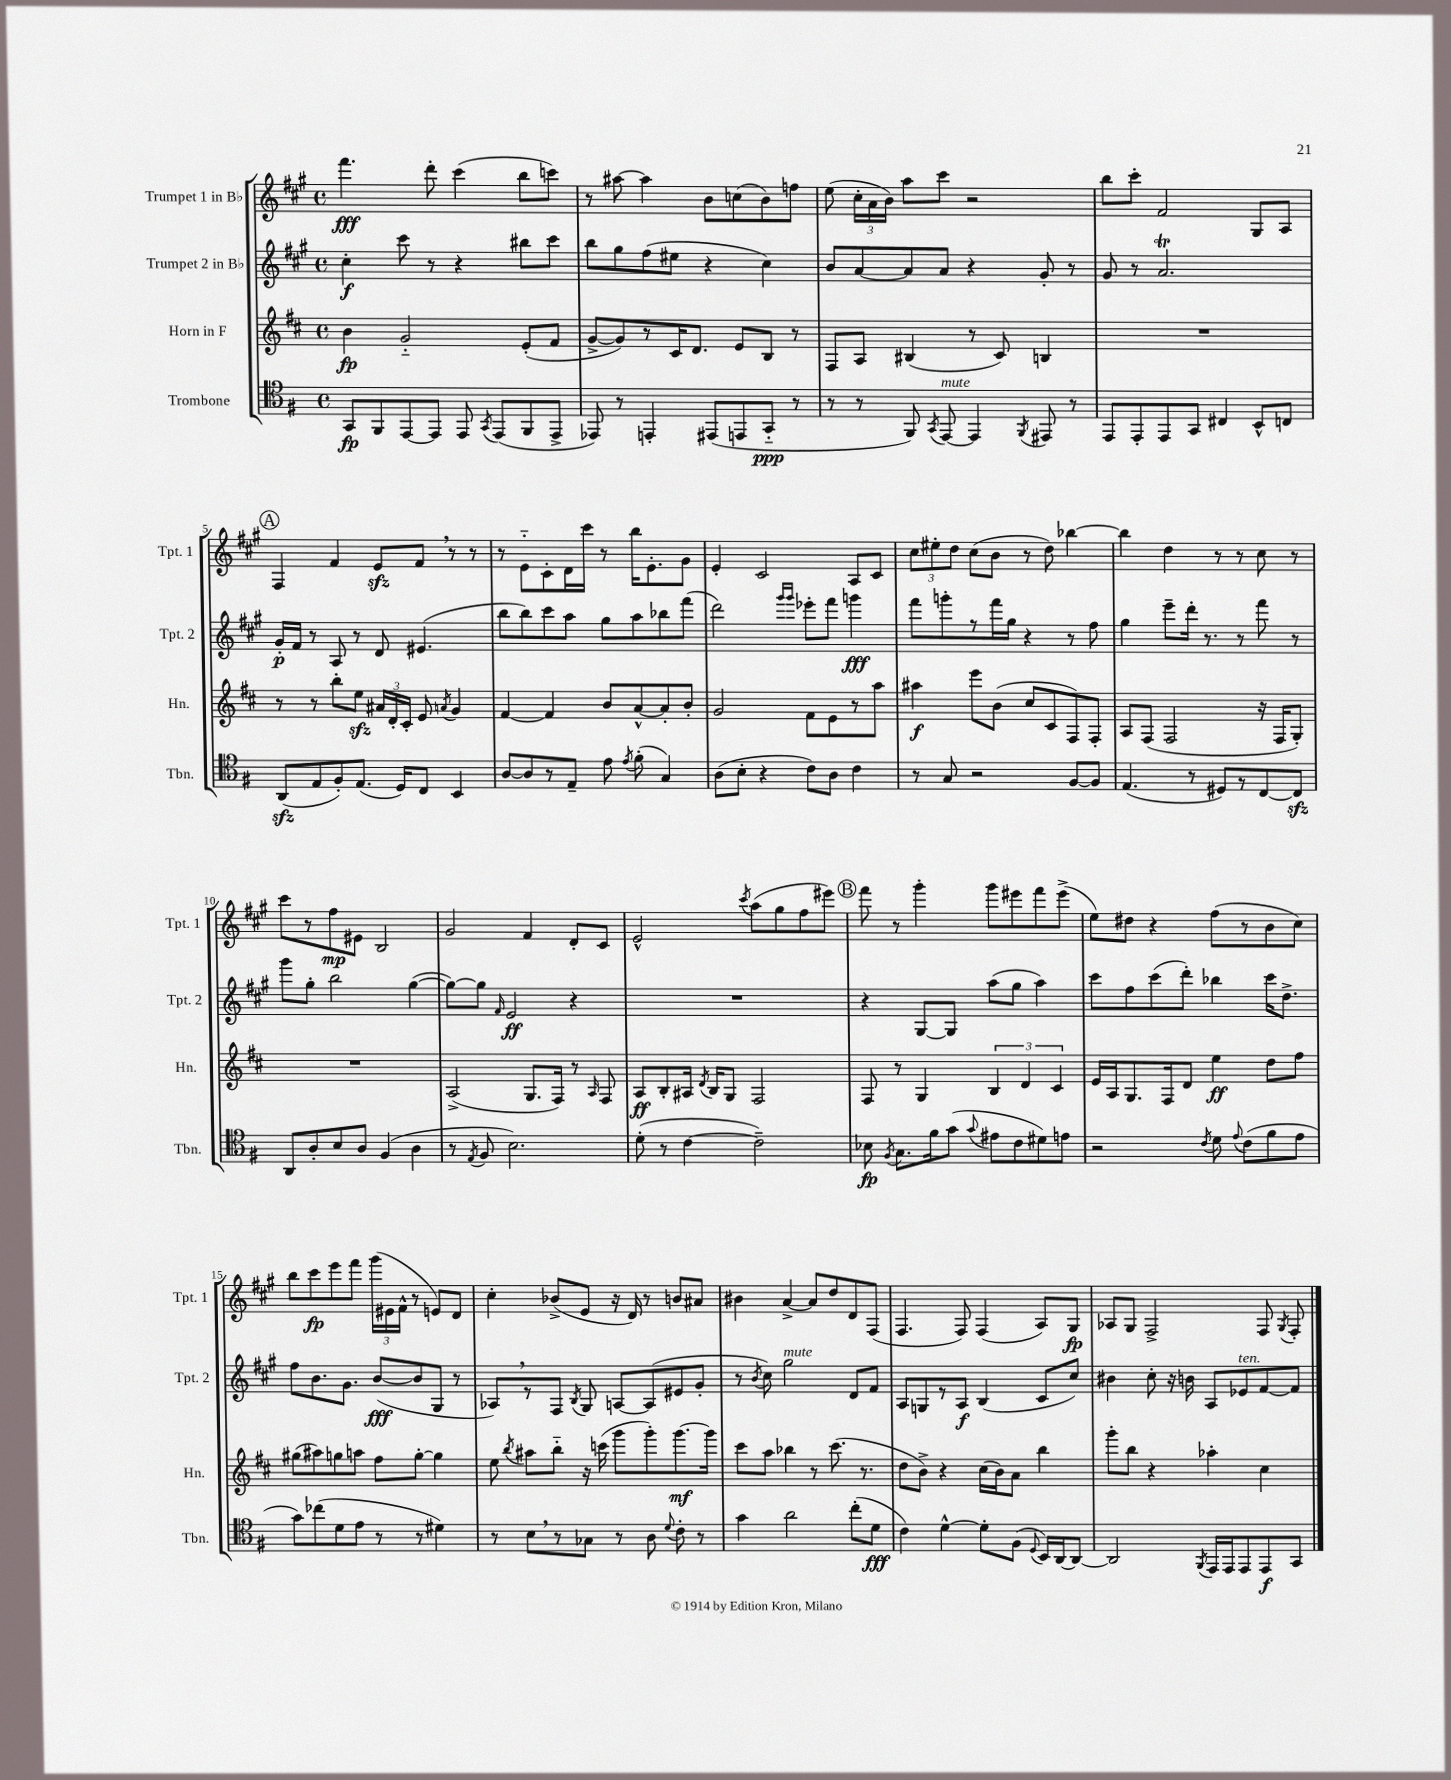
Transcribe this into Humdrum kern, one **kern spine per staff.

**kern	**dynam	**kern	**dynam	**kern	**dynam	**kern	**dynam
*part4	*part4	*part3	*part3	*part2	*part2	*part1	*part1
*staff4	*staff4	*staff3	*staff3	*staff2	*staff2	*staff1	*staff1
*I"Trombone	*	*I"Horn in F	*	*I"Trumpet 2 in B♭	*	*I"Trumpet 1 in B♭	*
*I'Tbn.	*	*I'Hn.	*	*I'Tpt. 2	*	*I'Tpt. 1	*
*clefC4	*	*clefG2	*	*clefG2	*	*clefG2	*
*k[f#]	*	*k[f#c#]	*	*k[f#c#g#]	*	*k[f#c#g#]	*
*M4/4	*	*M4/4	*	*M4/4	*	*M4/4	*
*met(c)	*	*met(c)	*	*met(c)	*	*met(c)	*
=1	=1	=1	=1	=1	=1	=1	=1
8GG/L	fp	4b\	fp	4cc#'\	f	4.fff#\	fff
8FF#/	.	.	.	.	.	.	.
[8EE/	.	2g/	.	8ccc#\	.	.	.
8EE/J]	.	.	.	8r	.	8ddd'\	.
8EE/	.	.	.	4r	.	(4ccc#\	.
8qGG/	.	.	.	.	.	.	.
(8EE/L	.	.	.	.	.	.	.
8FF#/	.	(8e'/L	.	8bb#X\L	.	8bb\L	.
8EE^/J	.	8f#/J	.	8ccc#\J	.	8cccn\J)	.
=2	=2	=2	=2	=2	=2	=2	=2
8EE-X/)	.	[8g^/L	.	8bb\L	.	8r	.
8r	.	8g/])	.	8gg#\	.	[8aa#X\	.
4EEn'/	.	8r	.	(8ff#\	.	4aa#\]	.
.	.	16c#/K	.	8ee#X\J	.	.	.
.	.	8.d/J	.	.	.	.	.
(8EE#X/L	.	.	.	4r	.	8b\L	.
8EEn/	.	8e/L	.	.	.	(8ccn\	.
8GG/J	ppp	8B/J	.	4cc#\)	.	8b\)	.
8r	.	8r	.	.	.	8ffn\J	.
=3	=3	=3	=3	=3	=3	=3	=3
8r	.	8F#/L	.	8b/L	.	(8ee\	.
8r	.	8A/J	.	[8a/	.	24cc#'\LL	.
.	.	.	.	.	.	24a\	.
.	.	.	.	.	.	24b\JJ)	.
8FF#/)	.	(4B#X/	.	8a/]	.	8aa\L	.
8qGG/	.	.	.	.	.	.	.
!LO:TX:a:i:t=mute	!	!	!	!	!	!	!
[8EE/	.	.	.	8a/J	.	8ccc#\J	.
4EE/]	.	8r	.	4r	.	2r	.
.	.	8c#/)	.	.	.	.	.
8qFF#/	.	.	.	.	.	.	.
8EE#X/	.	4Bn/	.	8g#'/	.	.	.
8r	.	.	.	8r	.	.	.
=4	=4	=4	=4	=4	=4	=4	=4
8EE/L	.	1r	.	8g#/	.	8bb\L	.
8EE'/	.	.	.	8r	.	8ccc#'\J	.
8EE/	.	.	.	2.aT/	.	2f#/	.
8GG/J	.	.	.	.	.	.	.
4C#X/	.	.	.	.	.	.	.
8BB^^/L	.	.	.	.	.	8G#/L	.
8Cn/J	.	.	.	.	.	8A/J	.
!!LO:LB:g=z
!!LO:REH:place=s1:t=A
=5	=5	=5	=5	=5	=5	=5	=5
(8AAzz/L	.	8r	.	16g#'/LL	p	4F#/	.
.	.	.	.	16f#/JJ	.	.	.
8E/	.	8r	.	8r	.	.	.
8F#'/)	.	8bb'\L	.	8A/	.	4f#/	.
(8.E/J	.	8eezz\J	.	8r	.	.	.
.	.	24a#X/LL	.	8d/	.	8ezz/L	.
.	.	24d'/	.	.	.	.	.
16D/KL)	.	.	.	.	.	.	.
.	.	24c#'/JJ	.	.	.	.	.
8C/J	.	8e/	.	(4.e#X/	.	8f#,/J	.
.	.	8qan/	.	.	.	.	.
4BB/	.	4g/	.	.	.	8r	.
.	.	.	.	.	.	8r	.
=6	=6	=6	=6	=6	=6	=6	=6
[8A/L	.	[4f#/	.	8bb\L	.	8r	.
8A/]	.	.	.	8bb\)	.	8e\L	.
8r	.	4f#/]	.	8ccc#\	.	8c#'\	.
8E~/J	.	.	.	8aa\J	.	16d\L	.
.	.	.	.	.	.	16ccc#\JJ	.
8e\	.	8b/L	.	8gg#\L	.	8r	.
8qe/	.	.	.	.	.	.	.
(8f#'\	.	[8a^^/	.	8aa\	.	16bb\KL	.
.	.	.	.	.	.	8.e'\	.
4G/)	.	8a'/]	.	8bb-X\	.	.	.
.	.	8b'/J	.	(8fff#\J	.	8g#\J	.
=7	=7	=7	=7	=7	=7	=7	=7
(8A\L	.	2g/	.	2ddd\)	.	4e'/	.
8B'\J	.	.	.	.	.	.	.
4r	.	.	.	.	.	2c#/	.
.	.	.	.	16qqggg#/LL	.	.	.
.	.	.	.	16qqggg#/JJ	.	.	.
8c\L)	.	8f#\L	.	8eee-X'\L	.	.	.
8A\J	.	8e\	.	8fff#\J	.	.	.
4c\	.	8r	.	4gggn\	fff	8A/L	.
.	.	8aa\J	.	.	.	8c#/J	.
=8	=8	=8	=8	=8	=8	=8	=8
8r	.	4aa#X\	f	8fff#\L	.	12cc#\L	.
.	.	.	.	.	.	12ee#X'\	.
8G/	.	.	.	8gggn'\	.	.	.
.	.	.	.	.	.	12dd\J	.
2r	.	8eee\L	.	8r	.	(8cc#\L	.
.	.	(8b\J	.	16fff#\L	.	8b\J	.
.	.	.	.	16gg#\JJ	.	.	.
.	.	8cc#/L	.	4r	.	8r	.
.	.	8c#/	.	.	.	8dd\)	.
[8F#/L	.	8F#/)	.	8r	.	[4bb-X\	.
8F#/J]	.	8F#'/J	.	8ff#\	.	.	.
=9	=9	=9	=9	=9	=9	=9	=9
(4.E/	.	8A/L	.	4gg#\	.	4bb-\]	.
.	.	(8F#/J	.	.	.	.	.
.	.	2F#/	.	8eee~\L	.	4dd\	.
8r	.	.	.	16ddd'\Jk	.	.	.
.	.	.	.	8.r	.	.	.
8D#X/L)	.	.	.	.	.	8r	.
8r	.	.	.	8r	.	8r	.
[8C/	.	16r	.	8fff#\	.	8cc#\	.
.	.	16F#/KL	.	.	.	.	.
8Czz/J]	.	8G'/J)	.	8r	.	8r	.
!!LO:LB:g=z
=10	=10	=10	=10	=10	=10	=10	=10
8AA/L	.	1r	.	8ggg#\L	.	8ccc#\L	.
8A'/	.	.	.	8gg#'\J	.	8r	.
8B/	.	.	.	2bb\	.	8ff#\	mp
8A/J	.	.	.	.	.	8e#X\J	.
(4F#/	.	.	.	.	.	2B/	.
4A\	.	.	.	([4gg#\	.	.	.
=11	=11	=11	=11	=11	=11	=11	=11
8r	.	(2A^/	.	8gg#\L_)	.	2g#/	.
8qE/	.	.	.	.	.	.	.
8F#/	.	.	.	8gg#\J]	.	.	.
.	.	.	.	16qqf#/	.	.	.
2.B\)	.	.	.	2e/	ff	.	.
.	.	8.G/L	.	.	.	4f#/	.
.	.	16F#/Jk)	.	.	.	.	.
.	.	8r	.	4r	.	8d'/L	.
.	.	16qqA/	.	.	.	.	.
.	.	8F#/	.	.	.	8c#/J	.
=12	=12	=12	=12	=12	=12	=12	=12
(8d'\	.	8A/L	ff	1r	.	2e^^/	.
8r	.	8B'/	.	.	.	.	.
[4c\	.	16A#X/Jk	.	.	.	.	.
.	.	8qd/	.	.	.	.	.
.	.	16B/KL	.	.	.	.	.
.	.	8G/J	.	.	.	.	.
.	.	.	.	.	.	8qccc#/	.
2c~\])	.	2F#/	.	.	.	(8aa\L	.
.	.	.	.	.	.	8gg#\	.
.	.	.	.	.	.	8ff#\	.
.	.	.	.	.	.	8eee#X\J)	.
!!LO:REH:place=s1:t=B
=13	=13	=13	=13	=13	=13	=13	=13
8B-X\	fp	8F#/	.	4r	.	8fff#\	.
8qF#/	.	.	.	.	.	.	.
8.G\L	.	8r	.	.	.	8r	.
.	.	4G/	.	[8G#/L	.	4ggg#'\	.
16f#\k	.	.	.	.	.	.	.
(8g\J	.	.	.	8G#/J]	.	.	.
8qqg/	.	.	.	.	.	.	.
8e#X\L	.	6B/	.	(8aa\L	.	8ggg#\L	.
8c\	.	.	.	8gg#\J	.	8eee#X\	.
.	.	6d/	.	.	.	.	.
8d#X\)	.	.	.	4aa\)	.	8fff#\	.
.	.	6c#/	.	.	.	.	.
8en\J	.	.	.	.	.	(8eee#^\J	.
=14	=14	=14	=14	=14	=14	=14	=14
2r	.	16e/LL	.	8ccc#\L	.	8ee\L)	.
.	.	16A/J	.	.	.	.	.
.	.	8.G/	.	8ff#\	.	8dd#X\J	.
.	.	.	.	(8ccc#\	.	4r	.
.	.	16F#/k	.	.	.	.	.
.	.	8d/J	.	8ddd'\J)	.	.	.
8qc/	.	.	.	.	.	.	.
8d\	.	4ee\	ff	4bb-X\	.	(8ff#\L	.
8qqe/	.	.	.	.	.	.	.
(8c\L	.	.	.	.	.	8r	.
8f#\	.	8dd\L	.	16ccc#\KL	.	8b\	.
.	.	.	.	8.dd^\J	.	.	.
8e\J	.	8ff#\J	.	.	.	8cc#\J)	.
!!LO:LB:g=z
=15	=15	=15	=15	=15	=15	=15	=15
8g\L)	.	(8gg#X\L	.	8ff#\L	.	8bb\L	.
(8cc-X\	.	8aa#X\)	.	8.b\	.	8ccc#\	fp
8d\	.	8ggn\	.	.	.	8eee\	.
.	.	.	.	8.g#\J	.	.	.
8e\J	.	8aan\J	.	.	.	8fff#\J	.
8r	.	8ff#\L	.	([8b/L	fff	(24ggg#\LL	.
.	.	.	.	.	.	24e#X\	.
.	.	.	.	.	.	24f#^^\JJ	.
8r	.	[8gg'\J	.	8b/]	.	8r	.
4d#X\)	.	4gg\]	.	8G#/J	.	8en/L)	.
.	.	.	.	8r	.	8d/J	.
=16	=16	=16	=16	=16	=16	=16	=16
8r	.	8ee\	.	8A-X,/L)	.	4cc#'\	.
.	.	8qbb/	.	.	.	.	.
8B,\L	.	8aa#X\L	.	8r	.	.	.
8r	.	8bb\J	.	8F#/J	.	(8b-X^/L	.
.	.	.	.	8qB/	.	.	.
8G-X\J	.	16r	.	8G#/	.	8e/J	.
.	.	(16cccn\	.	.	.	.	.
8r	.	8ggg\L	.	[8An/L	.	16r	.
.	.	.	.	.	.	16d/)	.
8A\	.	8ggg'\)	.	(8A/]	.	8r	.
8qqd/	.	.	.	.	.	.	.
8c'\	.	[8.ggg\	mf	8e#X/	.	8bn/L	.
8r	.	.	.	8g#'/J	.	8a#X/J	.
.	.	16ggg\Jk]	.	.	.	.	.
=17	=17	=17	=17	=17	=17	=17	=17
4g\	.	8ccc#\L	.	8r	.	4b#X\	.
.	.	.	.	8qb/	.	.	.
.	.	8aa\J	.	8cc#\)	.	.	.
!	!	!	!	!LO:TX:a:i:t=mute	!	!	!
2a\	.	4bb-X\	.	2gg#\	.	[4a^/	.
.	.	8r	.	.	.	8a/L]	.
.	.	(8.ccc#\	.	.	.	8dd/	.
(8cc'\L	.	.	.	8d/L	.	8d/	.
.	.	8.r	.	.	.	.	.
8d\J	fff	.	.	8f#/J	.	(8F#/J	.
=18	=18	=18	=18	=18	=18	=18	=18
4c\)	.	8dd\L	.	8A/L	.	4.F#/	.
.	.	8b^\J)	.	8Gn/	.	.	.
[4d^^\	.	4r	.	8r	.	.	.
.	.	.	.	8A/J	f	8F#/)	.
8d'\L]	.	(16cc#\LL	.	(4B/	.	(4F#/	.
.	.	16b\J)	.	.	.	.	.
(8F#\J	.	8a\J	.	.	.	.	.
8qqD/	.	.	.	.	.	.	.
16BB/LL)	.	4bb\	.	8c#/L	.	8A/L)	.
[16AA/J	.	.	.	.	.	.	.
8AA/J_	.	.	.	8cc#/J)	.	8G#/J	fp
=19	=19	=19	=19	=19	=19	=19	=19
2AA/]	.	8ggg'\L	.	4b#X\	.	8A-X/L	.
.	.	8bb\J	.	.	.	8G#/J	.
.	.	4r	.	8cc#'\	.	2F#^/	.
.	.	.	.	16r	.	.	.
.	.	.	.	16bn\	.	.	.
8qFF#/	.	.	.	.	.	.	.
16EE/LL	.	4aa-X'\	.	8A/L	.	.	.
16EE/J	.	.	.	.	.	.	.
!	!	!	!	!LO:TX:a:i:t=ten.	!	!	!
8EE/	.	.	.	8e-X/	.	.	.
8EE/	f	4cc#\	.	[8f#/	.	8F#/	.
.	.	.	.	.	.	8qG#/	.
8GG/J	.	.	.	8f#/J]	.	8F#'/	.
==	==	==	==	==	==	==	==
*-	*-	*-	*-	*-	*-	*-	*-
